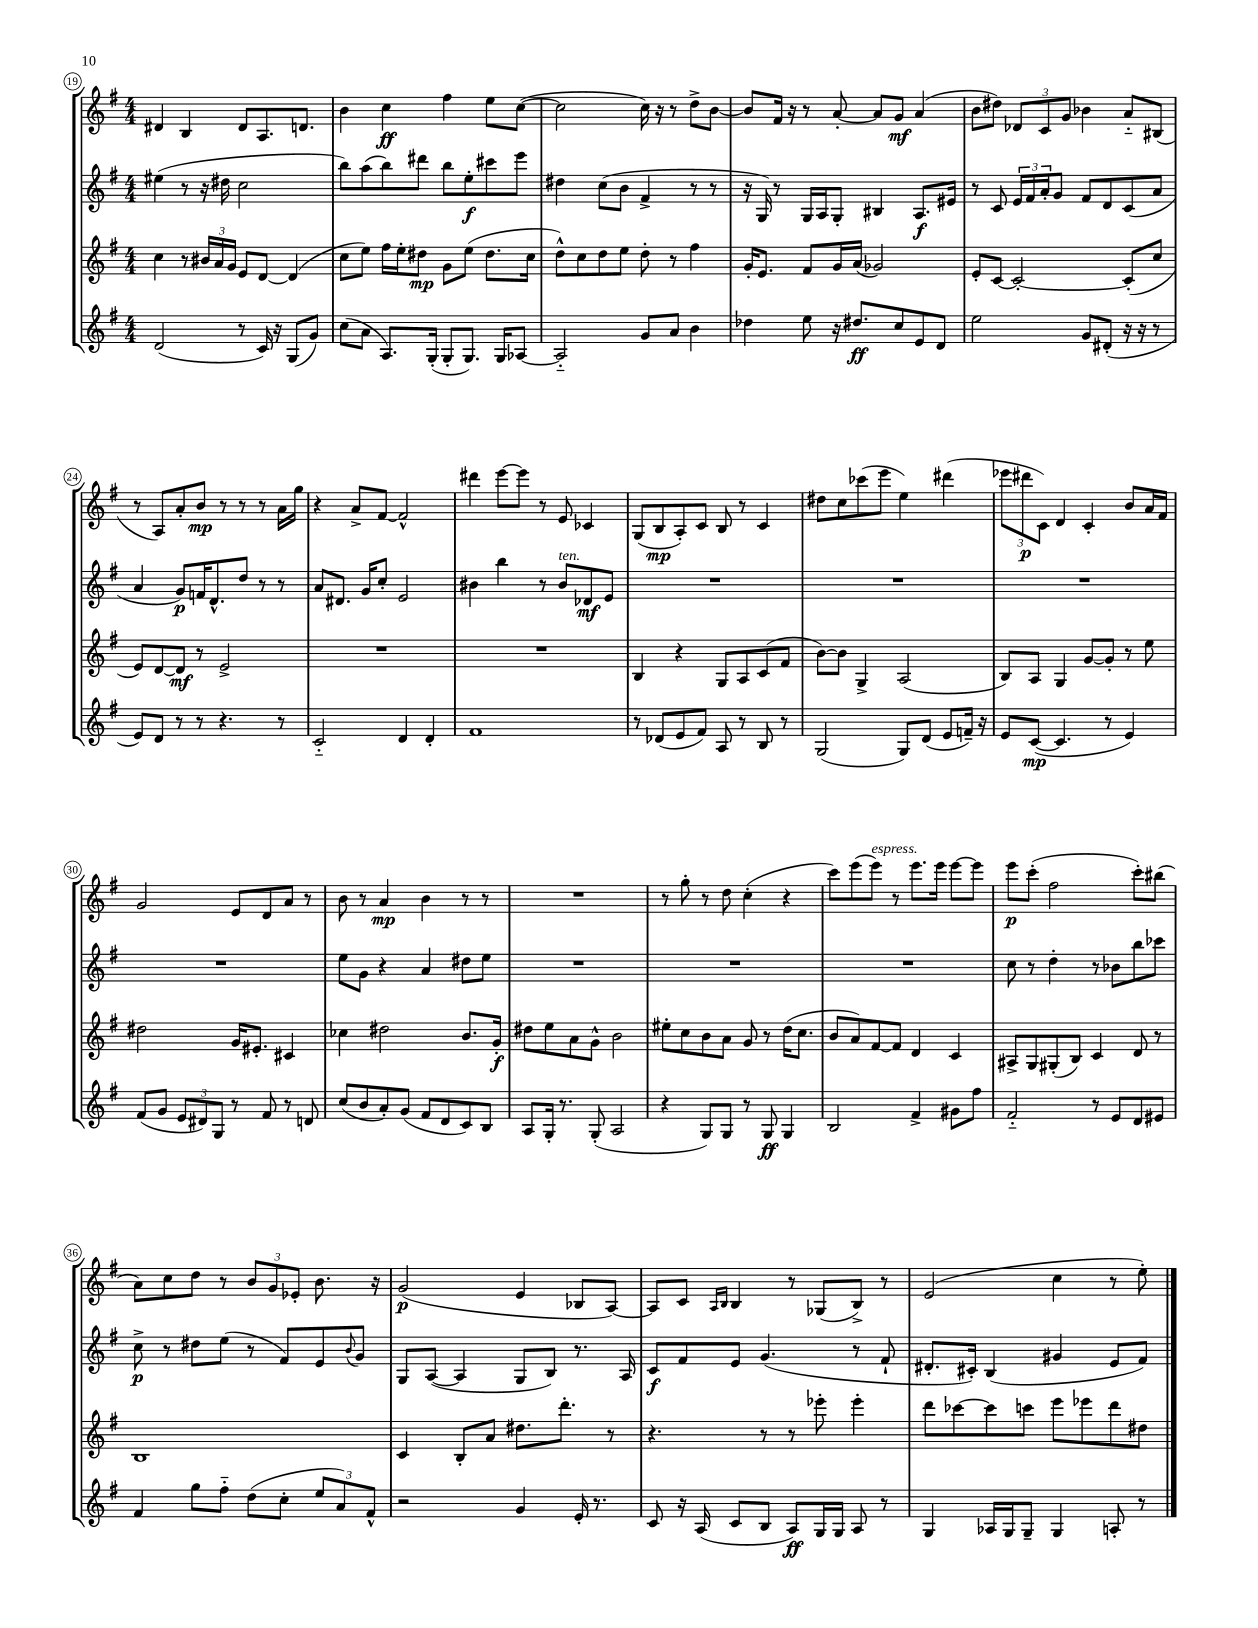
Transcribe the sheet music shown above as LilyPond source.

<<
\new StaffGroup <<
\new Staff = "s0" {
    \clef treble \key g \major \numericTimeSignature \time 4/4
    dis'4 b4 dis'8 a8. d'8. |
    b'4 c''4\ff fis''4 e''8 c''8~( |
    c''2 c''16) r16 r8 d''8-> b'8~ |
    b'8 fis'16 r16 r8 a'8~-. a'8 g'8\mf a'4( |
    b'8 dis''8) \tuplet 3/2 { des'8 c'8 g'8 } bes'4 a'8-_ bis8( |
    r8 a8) a'8-. b'8\mp r8 r8 r8 a'16 g''16 |
    r4 a'8-> fis'8~ fis'2-^ |
    dis'''4 e'''8~ e'''8 r8 e'8 ces'4 |
    g8( b8\mp a8-.) c'8 b8 r8 c'4 |
    dis''8 c''8 ces'''8( e'''8 e''4) dis'''4( |
    \tuplet 3/2 { ees'''8 dis'''8\p c'8) } d'4 c'4-. b'8 a'16 fis'16 |
    g'2 e'8 d'8 a'8 r8 |
    b'8 r8 a'4\mp b'4 r8 r8 |
    R1 |
    r8 g''8-. r8 d''8 c''4-.( r4 |
    c'''8) e'''8( e'''8^\markup { \italic "espress." }) r8 e'''8. e'''16 e'''8~ e'''8 |
    e'''8\p c'''8-.( fis''2 c'''8-.) bis''8( |
    a'8) c''8 d''8 r8 \tuplet 3/2 { b'8 g'8 ees'8-. } b'8. r16 |
    g'2\p( e'4 bes8 a8~) |
    a8 c'8 \grace { a16 b16 } b4 r8 ges8( b8->) r8 |
    e'2( c''4 r8 e''8-.) \bar "|." |
}
\new Staff = "s1" {
    \clef treble \key g \major \numericTimeSignature \time 4/4
    eis''4( r8 r16 dis''16 c''2 |
    b''8) a''8( b''8) dis'''8 b''8 e''8-.\f cis'''8 e'''8 |
    dis''4 c''8( b'8 fis'4-> r8 r8 |
    r16 g16) r8 g16 a16 g8-. bis4 a8.\f eis'16 |
    r8 c'8 \tuplet 3/2 { e'16 fis'16 a'16-. } g'8 fis'8 d'8 c'8( a'8 |
    a'4 g'8\p) f'16 d'8.-^ d''8 r8 r8 |
    a'8 dis'8. g'16 c''8-. e'2 |
    bis'4 b''4 r8 bis'8^\markup { \italic "ten." } des'8\mf e'8 |
    R1 |
    R1 |
    R1 |
    R1 |
    e''8 g'8 r4 a'4 dis''8 e''8 |
    R1 |
    R1 |
    R1 |
    c''8 r8 d''4-. r8 bes'8 b''8 ces'''8 |
    c''8->\p r8 dis''8 e''8( r8 fis'8) e'8 \appoggiatura { b'8 } g'8 |
    g8 a8~( a4 g8 b8) r8. a16 |
    c'8\f fis'8 e'8 g'4.( r8 fis'8-! |
    dis'8.-. cis'16-.) b4( gis'4 e'8 fis'8) \bar "|." |
}
\new Staff = "s2" {
    \clef treble \key g \major \numericTimeSignature \time 4/4
    c''4 r8 \tuplet 3/2 { bis'16 a'16 g'16 } e'8 d'8~ d'4( |
    c''8 e''8) fis''16 e''16-. dis''8\mp g'8 e''8( dis''8. c''16 |
    d''8-^) c''8 d''8 e''8 d''8-. r8 fis''4 |
    g'16-. e'8. fis'8 g'16 a'16( ges'2) |
    e'8-. c'8~ c'2~-. c'8-.( c''8 |
    e'8) d'8~ d'8\mf r8 e'2-> |
    R1 |
    R1 |
    b4 r4 g8 a8 c'8( fis'8 |
    b'8~) b'8 g4-> a2( |
    b8) a8 g4 g'8~ g'8-. r8 e''8 |
    dis''2 g'16 eis'8.-. cis'4 |
    ces''4 dis''2 b'8. g'16-.\f |
    dis''8 e''8 a'8 g'8-^ b'2 |
    eis''8-. c''8 b'8 a'8 g'8 r8 d''16( c''8. |
    b'8 a'8) fis'8~ fis'8 d'4 c'4 |
    ais8-> g8 gis8-.( b8) c'4 d'8 r8 |
    b1 |
    c'4 b8-. a'8 dis''8. d'''8.-. r8 |
    r4. r8 r8 ees'''8-. ees'''4-. |
    d'''8 ces'''8~ ces'''8 c'''8 e'''8 ees'''8 d'''8 dis''8 \bar "|." |
}
\new Staff = "s3" {
    \clef treble \key g \major \numericTimeSignature \time 4/4
    d'2( r8 c'16) r16 g8( g'8) |
    c''8( a'8 a8.) g16-.( g8-. g8.) g16 aes8~ |
    aes2-_ g'8 a'8 b'4 |
    des''4 e''8 r16 dis''8.\ff c''8 e'8 d'8 |
    e''2 g'8 dis'8-.( r16 r16 r8 |
    e'8) d'8 r8 r8 r4. r8 |
    c'2-_ d'4 d'4-. |
    fis'1 |
    r8 des'8( e'8 fis'8) a8 r8 b8 r8 |
    g2( g8) d'8( e'8 f'16--) r16 |
    e'8 c'8~\mp( c'4. r8 e'4) |
    fis'8( g'8 \tuplet 3/2 { e'8 dis'8) g8 } r8 fis'8 r8 d'8 |
    c''8( b'8 a'8-.) g'8( fis'8 d'8 c'8) b8 |
    a8 g16-. r8. g8-.( a2 |
    r4 g8) g8 r8 g8\ff g4 |
    b2 fis'4-> gis'8 fis''8 |
    fis'2-_ r8 e'8 d'8 eis'8 |
    fis'4 g''8 fis''8-_ d''8( c''8-. \tuplet 3/2 { e''8 a'8) fis'8-^ } |
    r2 g'4 e'16-. r8. |
    c'8 r16 a16( c'8 b8 a8\ff) g16 g16 a8 r8 |
    g4 aes16 g16 g8-- g4 a8-. r8 \bar "|." |
}
>>
>>
\layout { \context { \Score currentBarNumber = #19 \override BarNumber.stencil = #(make-stencil-circler 0.1 0.3 ly:text-interface::print) } }
